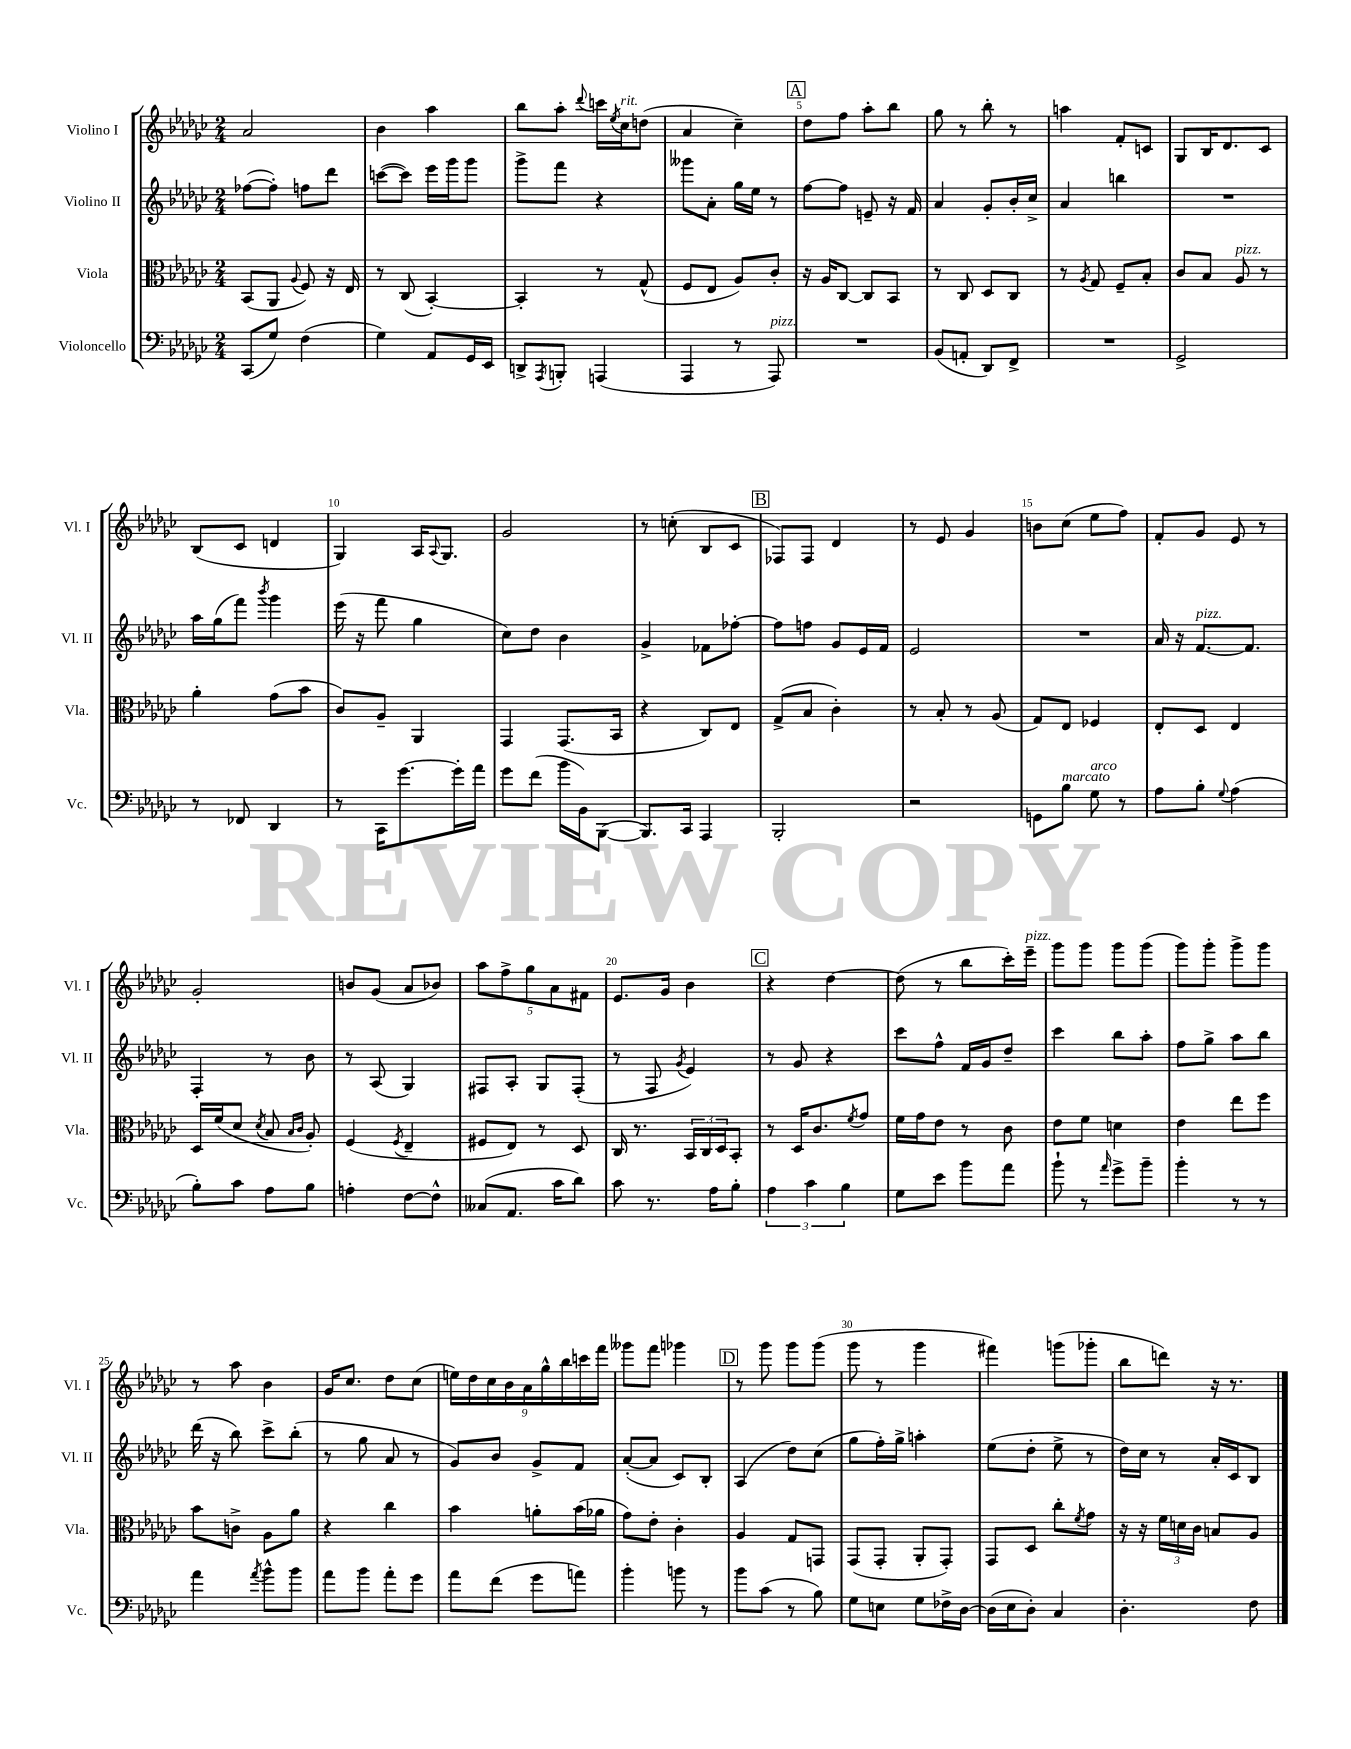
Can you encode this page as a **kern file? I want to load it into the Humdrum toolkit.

**kern	**kern	**kern	**kern
*staff4	*staff3	*staff2	*staff1
*clefF4	*clefC3	*clefG2	*clefG2
*k[b-e-a-d-g-c-]	*k[b-e-a-d-g-c-]	*k[b-e-a-d-g-c-]	*k[b-e-a-d-g-c-]
*M2/4	*M2/4	*M2/4	*M2/4
(8CC-	(8BB-	([8ff-	2a-
8G-)	8AA-	8ff-'])	.
.	8qqA-	.	.
(4F	8F)	8ff	.
.	16r	8ddd-	.
.	16E-	.	.
=	=	=	=
4G-)	8r	([8ccc	4b-
.	(8C-	8ccc])	.
8AA-	[4BB-')	16eee-	4aa-
.	.	16ggg-	.
16GG-	.	8ggg-	.
16EE-	.	.	.
=	=	=	=
8DD^	4BB-']	8ggg-^	8bb-
8qAAA-	.	.	.
8BBB'	.	8fff	8aa-'
.	.	.	8qqddd-
(4AAA	8r	4r	16ccc
.	.	.	8qee-
.	.	.	16cc-
.	(8G-^^	.	(8dd
=	=	=	=
4AAA-	8F	8ggg--	4a-
.	8E-	8a-'	.
8r	8A-)	16gg-	4cc-~)
.	.	16ee-	.
8AAA-)	8c-'	8r	.
=	=	=	=
2r	16r	[8ff	8dd-
.	16A-	.	.
.	[8C-	8ff]	8ff
.	8C-]	8e~	8aa-'
.	8BB-	16r	8bb-
.	.	16f	.
=	=	=	=
(8BB-	8r	4a-	8gg-
8AA'	8C-	.	8r
8DD-)	8D-	8g-'	8bb-'
8FF^	8C-	16b-'	8r
.	.	16cc-^	.
=	=	=	=
2r	8r	4a-	4aa
.	8qA-	.	.
.	8G-	.	.
.	8F~	4bb	8f'
.	8B-'	.	8c
=	=	=	=
2GG-^	8c-	2r	8G-
.	8B-	.	16B-
.	.	.	8.d-
.	8A-	.	.
.	8r	.	8c-
=	=	=	=
8r	4a-'	16aa-	(8B-
.	.	(16gg-	.
8FF-	.	8fff)	8c-
.	.	8qbbb-	.
4DD-	(8g-	4ggg-	4d
.	8b-	.	.
=	=	=	=
8r	8c-)	(16eee-	4G-)
.	.	16r	.
16CC-	8A-~	8fff	.
[8.g-	.	.	.
.	4AA-	4gg-	16A-
.	.	.	8qqA-
.	.	.	8.G-
16g-']	.	.	.
16a-	.	.	.
=	=	=	=
8g-	4GG-	8cc-)	2g-
(8f	.	8dd-	.
16b-	(8.GG-	4b-	.
16BB-)	.	.	.
([8BBB-	.	.	.
.	16BB-	.	.
=	=	=	=
8.BBB-])	4r	4g-^	8r
.	.	.	(8cc'
16CC-	.	.	.
4AAA-	8C-)	8f-	8B-
.	8E-	[8ff-'	8c-
=	=	=	=
2BBB-'	(8G-^	8ff-]	8F-)
.	8B-	8ff	8F-
.	4c-')	8g-	4d-
.	.	16e-	.
.	.	16f	.
=	=	=	=
2r	8r	2e-	8r
.	8B-'	.	8e-
.	8r	.	4g-
.	(8A-	.	.
=	=	=	=
8GG	8G-)	2r	8b
8B-	8E-	.	(8cc-
8G-	4F-	.	8ee-
8r	.	.	8ff)
=	=	=	=
8A-	8E-'	16a-	8f'
.	.	16r	.
8B-'	8D-	[8.f	8g-
8qqG-	.	.	.
(4A-	4E-	.	8e-
.	.	8.f]	.
.	.	.	8r
=	=	=	=
8B-')	16D-	4F'	2g-'
.	(16f	.	.
8c-	8d-	.	.
.	8qd-	.	.
8A-	8B-	8r	.
.	16qqB-	.	.
.	16qqc-	.	.
8B-	8A-')	8b-	.
=	=	=	=
4A'	(4F	8r	8b
.	.	(8A-	(8g-
.	8qF	.	.
[8F	4E-~	4G-)	8a-
8F^^]	.	.	8b-)
=	=	=	=
(8C--	8F#	8F#	10aa-
.	.	.	10ff^
8.AA-	8E-)	8A-'	.
.	.	.	10gg-
.	8r	8G-	.
.	.	.	10a-
16c-	.	.	.
8d-)	8D-	(8F#'	.
.	.	.	10f#
=	=	=	=
8c-	16C-	8r	8.e-
.	8.r	.	.
8.r	.	8F	.
.	.	.	16g-
.	.	8qg-	.
.	24BB-	4e-)	4b-
.	24C-	.	.
16A-	.	.	.
.	24D-	.	.
8B-'	8BB-'	.	.
=	=	=	=
6A-	8r	8r	4r
.	16D-	8g-	.
6c-	.	.	.
.	8.c-	.	.
.	.	4r	[4dd-
6B-	.	.	.
.	8qf	.	.
.	8g-	.	.
=	=	=	=
8G-	16f	8ccc-	(8dd-]
.	16g-	.	.
8e-	8e-	8ff^^	8r
8b-	8r	16f	8bb-
.	.	16g-	.
8a-	8c-	8dd-~	16ccc-')
.	.	.	16eee-~
=	=	=	=
8b-`	8e-	4ccc-	8ggg-
8r	8f	.	8ggg-
16qqa-	.	.	.
8g-^	4d	8bb-	8ggg-
8b-~	.	8aa-'	(8ggg-
=	=	=	=
4b-'	4e-	8ff	8ggg-)
.	.	8gg-^	8ggg-'
8r	8ee-	8aa-	8ggg-^
8r	8ff	8bb-	8ggg-
=	=	=	=
4a-	8b-	(16ddd-	8r
.	.	16r	.
.	8c^	8bb-)	8aa-
8qa-	.	.	.
8b-^^	8A-	8ccc-^	4b-
8b-	8a-	(8bb-'	.
=	=	=	=
8a-	4r	8r	16g-
.	.	.	8.cc-
8b-	.	8gg-	.
8a-'	4cc-	8a-	8dd-
8g-	.	8r	(8cc-
=	=	=	=
8a-	4b-	8g-)	18ee)
.	.	.	18dd-
.	.	.	18cc-
(8f	.	8b-	.
.	.	.	18b-
.	.	.	18a-
8g-	8a'	8g-^	.
.	.	.	18gg-^^
.	.	.	18bb-
8a)	(16b-	8f	.
.	.	.	18ccc
.	16a-	.	.
.	.	.	18fff
=	=	=	=
4b-'	8g-)	([8a-'	8ggg--
.	8e-'	8a-]	8fff
8b	4c-'	8c-)	4ggg-
8r	.	8B-'	.
=	=	=	=
8b-	4A-	(4A-	8r
(8c-	.	.	8ggg-
8r	8G-	8dd-)	8ggg-
8B-)	8GG	(8cc-	(8ggg-
=	=	=	=
8G-	(8GG-	8gg-	8ggg-
8E	8GG-'	16ff')	8r
.	.	16gg-^	.
8G-	8AA-'	4aa'	4ggg-
16F-^	8GG-')	.	.
[16D-	.	.	.
=	=	=	=
(16D-]	8GG-	(8ee-	4fff#)
16E-	.	.	.
8D-')	8D-	8dd-'	.
4C-	8cc-'	8ee-^	(8ggg
.	8qf	.	.
.	8g-	8r	8ggg-'
=	=	=	=
4.D-'	16r	16dd-)	8bb-
.	16r	16cc-	.
.	24f	8r	8ddd)
.	24d	.	.
.	24c-	.	.
.	8B	16a-'	16r
.	.	16c-	8.r
8F	8A-	8B-	.
==	==	==	==
*-	*-	*-	*-
